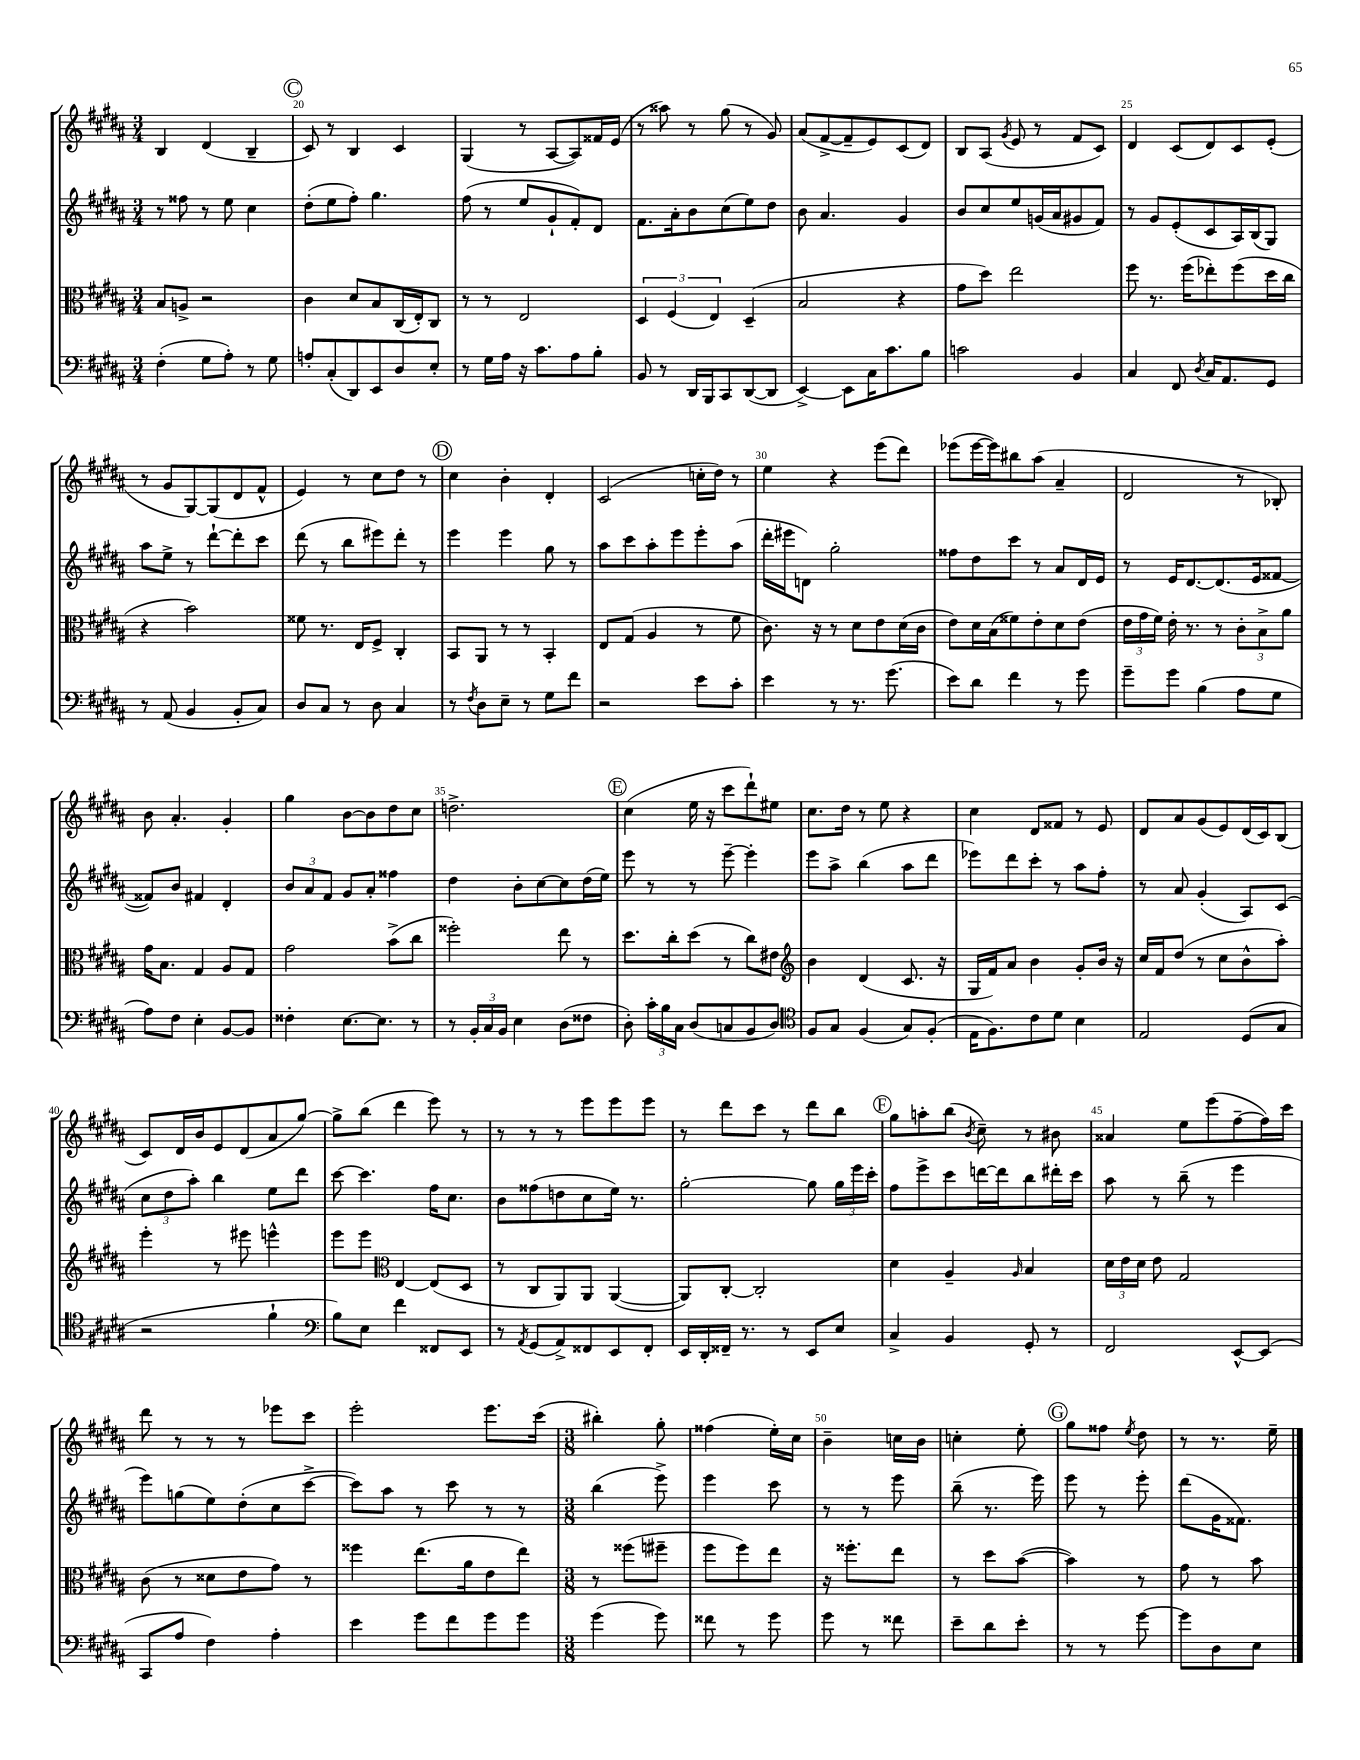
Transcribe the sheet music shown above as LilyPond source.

<<
\new StaffGroup <<
\new Staff = "s0" {
    \clef treble \key b \major \numericTimeSignature \time 3/4
    \autoBeamOff b4 dis'4( b4-- |
    \mark \markup { \circle "C" } cis'8) r8 b4 cis'4 |
    gis4( r8 ais8[~ ais8) fisis'16 e'16]( |
    r8 aisis''8) r8 gis''8( r8 gis'8) |
    ais'8[( fis'8~-> fis'8-- e'8) cis'8( dis'8]) |
    b8[ ais8]( \acciaccatura { gis'8 } e'8 r8 fis'8[ cis'8]) |
    dis'4 cis'8[( dis'8) cis'8 e'8]-.( |
    r8 gis'8[ gis8~) gis8( dis'8 fis'8]-^ |
    e'4) r8 cis''8[ dis''8] r8 |
    \mark \markup { \circle "D" } cis''4 b'4-. dis'4-. |
    cis'2( c''16[-. dis''16]) r8 |
    e''4 r4 e'''8[( dis'''8]) |
    ees'''8[( ees'''16~ ees'''16) bis''8 ais''8]( ais'4-- |
    dis'2 r8 bes8-.) |
    b'8 ais'4.-. gis'4-. |
    gis''4 b'8[~ b'8 dis''8 cis''8] |
    d''2.-> |
    \mark \markup { \circle "E" } cis''4( e''16 r16 cis'''8[ dis'''8-!) eis''8] |
    cis''8.[ dis''16] r8 e''8 r4 |
    cis''4 dis'8[ fisis'8] r8 e'8 |
    dis'8[ ais'8 gis'8( e'8) dis'16( cis'16) b8]( |
    cis'8[) dis'16 b'16 e'8 dis'8( ais'8 gis''8]~) |
    gis''8[-> b''8]( dis'''4 e'''8) r8 |
    r8 r8 r8 e'''8[ e'''8 e'''8] |
    r8 dis'''8[ cis'''8] r8 dis'''8[ b''8] |
    \mark \markup { \circle "F" } gis''8[ a''8-. b''8]( \acciaccatura { b'8 } cis''8--) r8 bis'8 |
    aisis'4 e''8[ e'''8( fis''8~-- fis''16) cis'''16] |
    dis'''8 r8 r8 r8 ees'''8[ cis'''8] |
    e'''2-. e'''8.[ cis'''16]( |
    \numericTimeSignature \time 3/8 bis''4-.) gis''8-. |
    fisis''4( e''16[-.) cis''16] |
    b'4-- c''16[ b'16] |
    c''4-. e''8-. |
    \mark \markup { \circle "G" } gis''8[ fisis''8] \acciaccatura { e''8 } dis''8 |
    r8 r8. e''16-- \bar "|." |
}
\new Staff = "s1" {
    \clef treble \key b \major \numericTimeSignature \time 3/4
    \autoBeamOff r8 fisis''8 r8 e''8 cis''4 |
    \mark \markup { \circle "C" } dis''8[-.( e''8 fis''8]-.) gis''4. |
    fis''8( r8 e''8[ gis'8-! fis'8-.) dis'8] |
    fis'8.[ ais'16-. b'8 cis''8( e''8) dis''8] |
    b'8 ais'4. gis'4 |
    b'8[ cis''8 e''8 g'16( ais'16 gis'8 fis'8]) |
    r8 gis'8[ e'8-.( cis'8 ais16) b16( gis8]) |
    ais''8[ e''8]-> r8 dis'''8[~-! dis'''8-. cis'''8] |
    dis'''8( r8 b''8[ eis'''8) dis'''8]-. r8 |
    \mark \markup { \circle "D" } e'''4 e'''4 gis''8 r8 |
    ais''8[ cis'''8 ais''8-. e'''8 e'''8-. ais''8]( |
    dis'''16[-. eis'''16 d'8]) gis''2-. |
    fisis''8[ dis''8 cis'''8] r8 ais'8[ dis'16 e'16] |
    r8 e'16[ dis'8.~ dis'8.( e'16 fisis'8]~ |
    fisis'8[) b'8] fis'4 dis'4-. |
    \tuplet 3/2 { b'8[ ais'8 fis'8] } gis'8[ ais'8]-. fisis''4 |
    dis''4 b'8[-. cis''8~ cis''8 dis''16( e''16]) |
    \mark \markup { \circle "E" } e'''8 r8 r8 e'''8~-- e'''4-. |
    e'''8[ ais''8]-> b''4( ais''8[ dis'''8] |
    ees'''8[) dis'''8 cis'''8]-. r8 ais''8[ fis''8]-. |
    r8 ais'8 gis'4-.( ais8[) cis'8]( |
    \tuplet 3/2 { cis''8[ dis''8 ais''8]-.) } b''4 e''8[ dis'''8] |
    cis'''8~ cis'''4. fis''16[ cis''8.] |
    b'8[ fisis''8( d''8 cis''8 e''16]) r8. |
    gis''2~-. gis''8 \tuplet 3/2 { gis''16[ e'''16 cis'''16]-. } |
    \mark \markup { \circle "F" } fis''8[ e'''8-> cis'''8 d'''16~ d'''16 b''8 dis'''16-. cis'''16] |
    ais''8 r8 b''8--( r8 e'''4 |
    e'''8[) g''8( e''8) dis''8-.( cis''8 cis'''8]~-> |
    cis'''8[) ais''8] r8 cis'''8 r8 r8 |
    \numericTimeSignature \time 3/8 b''4( e'''8->) |
    e'''4 cis'''8 |
    r8 r8 e'''8 |
    b''8--( r8. e'''16) |
    \mark \markup { \circle "G" } e'''8 r8 e'''8-. |
    dis'''8[( gis'16 fisis'8.]) \bar "|." |
}
\new Staff = "s2" {
    \clef alto \key b \major \numericTimeSignature \time 3/4
    \autoBeamOff b8[ a8]-> r2 |
    \mark \markup { \circle "C" } cis'4 dis'8[ b8 cis16( e16-.) cis8] |
    r8 r8 e2 |
    \tuplet 3/2 { dis4 fis4( e4) } dis4--( |
    b2 r4 |
    gis'8[ dis''8]) e''2 |
    fis''8 r8. fis''16[( ees''8-.) fis''8( dis''16 cis''16] |
    r4 b'2) |
    fisis'8 r8. e16[ fis8]-> cis4-. |
    \mark \markup { \circle "D" } b,8[ ais,8] r8 r8 b,4-. |
    e8[ gis8]( ais4 r8 fis'8 |
    cis'8.) r16 r8 dis'8[ e'8 dis'16( cis'16] |
    e'8[) dis'16 b16( fisis'8) e'8-. dis'8 e'8]( |
    \tuplet 3/2 { e'16[ gis'16 fis'16]) } e'16-. r8. r8 \tuplet 3/2 { cis'8[-. b8-> ais'8] } |
    gis'16[ b8.] gis4 ais8[ gis8] |
    gis'2 b'8[->( cis''8] |
    fisis''2-.) e''8 r8 |
    \mark \markup { \circle "E" } dis''8.[ cis''16-. dis''8]( r8 cis''8[) eis'8] |
    \clef treble b'4 dis'4( cis'8. r16 |
    gis16[ fis'16) ais'8] b'4 gis'8[-. b'16] r16 |
    cis''16[ fis'16 dis''8]( r8 cis''8[ b'8-^ ais''8]-.) |
    e'''4-. r8 eis'''8 e'''4-^ |
    e'''8[ e'''8] \clef alto e4~ e8[( dis8] |
    r8 cis8[ ais,8) ais,8] ais,4~( |
    ais,8[) cis8]~-. cis2-. |
    \mark \markup { \circle "F" } dis'4 ais4-- \grace { ais16 } b4 |
    \tuplet 3/2 { dis'16[ e'16 dis'16] } e'8 gis2 |
    cis'8( r8 disis'8[ e'8 gis'8]) r8 |
    fisis''4 e''8.[( ais'16 e'8 e''8]) |
    \numericTimeSignature \time 3/8 r8 fisis''8[( fis''8]-- |
    fis''8[ fis''8) e''8] |
    r16 fisis''8.[-. e''8] |
    r8 dis''8[ b'8]~( |
    \mark \markup { \circle "G" } b'4) r8 |
    gis'8 r8 b'8 \bar "|." |
}
\new Staff = "s3" {
    \clef bass \key b \major \numericTimeSignature \time 3/4
    \autoBeamOff fis4-.( gis8[ ais8]-.) r8 gis8 |
    \mark \markup { \circle "C" } a8[-. cis8-.( dis,8) e,8 dis8 e8]-. |
    r8 gis16[ ais16] r16 cis'8.[ ais8 b8]-. |
    b,8 r8 dis,16[ b,,16 cis,8 dis,8~( dis,8] |
    e,4~->) e,8[ cis16 cis'8. b8] |
    c'2 b,4 |
    cis4 fis,8 \acciaccatura { dis8 } cis16[ ais,8. gis,8] |
    r8 ais,8( b,4 b,8[-. cis8]) |
    dis8[ cis8] r8 dis8 cis4 |
    \mark \markup { \circle "D" } r8 \acciaccatura { fis8 } dis8[ e8]-- r8 gis8[ fis'8] |
    r2 e'8[ cis'8]-. |
    e'4 r8 r8. gis'8.( |
    e'8[) dis'8] fis'4 r8 gis'8 |
    gis'8[-- gis'8] b4( ais8[ gis8] |
    ais8[) fis8] e4-. b,8[~ b,8] |
    fisis4-. e8.[~ e8.] r8 |
    r8 \tuplet 3/2 { b,16[-. cis16 b,16] } e4 dis8[( fisis8] |
    \mark \markup { \circle "E" } dis8-.) \tuplet 3/2 { cis'16[-. b16 cis16] } dis8[( c8 b,8 dis8]) |
    \clef tenor fis8[ gis8] fis4( gis8[) fis8]-.( |
    e16[ fis8.) cis'8 dis'8] b4 |
    e2 dis8[( gis8] |
    r2 fis'4-! |
    \clef bass b8[) e8] fis'4 fisis,8[ e,8] |
    r8 \acciaccatura { ais,8 } gis,8[( ais,8->) fisis,8 e,8 fisis,8]-. |
    e,16[ dis,16-. fisis,16]-- r8. r8 e,8[ e8] |
    \mark \markup { \circle "F" } cis4-> b,4 gis,8-. r8 |
    fis,2 e,8[~-^ e,8]( |
    cis,8[ ais8] fis4) ais4-. |
    e'4 gis'8[ fis'8 gis'8 gis'8] |
    \numericTimeSignature \time 3/8 gis'4( gis'8) |
    fisis'8 r8 gis'8 |
    gis'8 r8 fisis'8 |
    e'8[-- dis'8 e'8]-. |
    \mark \markup { \circle "G" } r8 r8 gis'8~ |
    gis'8[ dis8 e8] \bar "|." |
}
>>
>>
\layout { \context { \Score currentBarNumber = #19 \override BarNumber.break-visibility = ##(#f #t #t) barNumberVisibility = #(every-nth-bar-number-visible 5) } }
